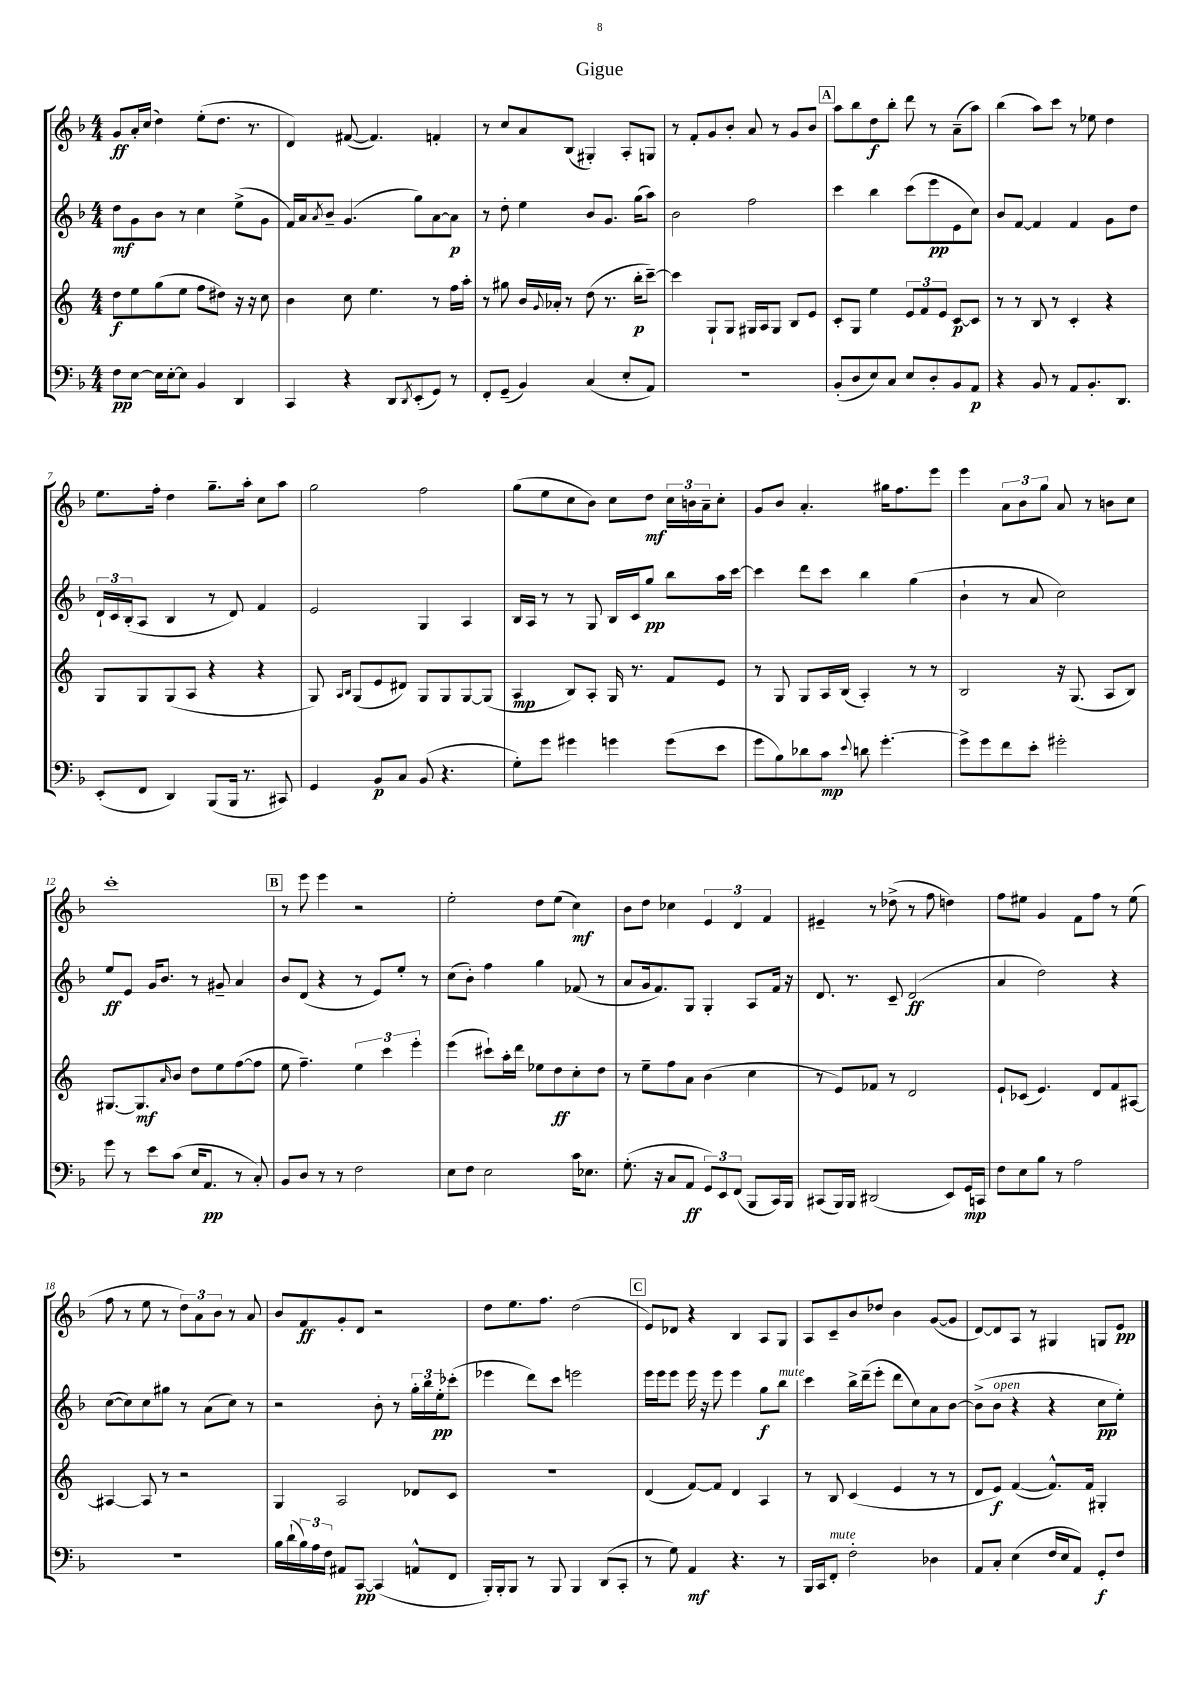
\header { title = "Gigue" }
<<
\new StaffGroup <<
\new Staff = "s0" {
    \clef treble \key f \major \numericTimeSignature \time 4/4
    g'8\ff a'16-. c''16( d''4) e''8-.( d''8. r8. |
    d'4) fis'8~( fis'4.) f'4-. |
    r8 c''8 a'8 bes8( gis4-.) a8-. g8 |
    r8 f'8-. g'8 bes'8-. a'8 r8 g'8 bes'8 |
    \mark \markup { \box "A" } a''8 bes''8 d''8\f bes''8-. d'''8 r8 a'8--( a''8) |
    bes''4( a''8) c'''8 r8 ees''8 d''4 |
    e''8. f''16-. d''4 g''8.-- a''16-. c''8 a''8 |
    g''2 f''2 |
    g''8( e''8 c''8 bes'8) c''8 d''8\mf \tuplet 3/2 { c''16 b'16 a'16-- } c''8-. |
    g'8 bes'8 a'4.-. gis''16 f''8. e'''8 |
    e'''4 \tuplet 3/2 { a'8 bes'8 g''8 } a'8 r8 b'8 c''8 |
    c'''1-. |
    \mark \markup { \box "B" } r8 e'''8 e'''4 r2 |
    e''2-. d''8 e''8( c''4\mf) |
    bes'8 d''8 ces''4 \tuplet 3/2 { e'4 d'4 f'4 } |
    eis'4-- r8 des''8->( r8 f''8 d''4) |
    f''8 eis''8 g'4 f'8 f''8 r8 eis''8( |
    f''8 r8 e''8 r8 \tuplet 3/2 { d''8) a'8 bes'8 } r8 a'8 |
    bes'8 f'8\ff g'8-. d'8 r2 |
    d''8 e''8. f''8. d''2( |
    \mark \markup { \box "C" } e'8) des'8 r4 bes4 a8 g8 |
    a8 c'8-- bes'8 des''8 bes'4 g'8~( g'8 |
    d'8~) d'8 a8 r8 gis4 g8 e'8\pp \bar "|." |
}
\new Staff = "s1" {
    \clef treble \key f \major \numericTimeSignature \time 4/4
    d''8\mf g'8 bes'8 r8 c''4 e''8->( g'8 |
    f'16) a'16 \acciaccatura { a'8 } bes'8-- g'4.( g''8) a'8~ a'8\p |
    r8 d''8-. e''4 bes'8 g'8. g''16( a''8) |
    bes'2 f''2 |
    \mark \markup { \box "A" } c'''4 bes''4 c'''8( e'''8\pp e'8 c''8) |
    bes'8 f'8~ f'4 f'4 g'8 d''8 |
    \tuplet 3/2 { d'16-! c'16 bes16-.( } a8 bes4 r8 d'8) f'4 |
    e'2 g4 a4 |
    bes16 a16 r8 r8 g8 bes16 c'16 g''8\pp bes''8 a''16 c'''16~ |
    c'''4 d'''8 c'''8 bes''4 g''4( |
    bes'4-! r8 a'8 c''2) |
    e''8\ff e'8 g'16 bes'8. r8 gis'8-- a'4 |
    \mark \markup { \box "B" } bes'8 d'8( r4 r8 e'8) e''8-. r8 |
    c''8( bes'8-.) f''4 g''4 fes'8( r8 |
    a'8 g'16 f'8.) g8 g4-. a8 f'16 r16 |
    d'8. r8. c'8-- d'2\ff( |
    a'4 d''2) r4 |
    c''8~( c''8) c''8 gis''8 r8 a'8( c''8) r8 |
    r2 bes'8-. r8 \tuplet 3/2 { g''16-. bes''16 e''16-.\pp } ces'''8-.( |
    ees'''4 d'''8) c'''8 e'''2 |
    \mark \markup { \box "C" } e'''16 e'''16 e'''8 e'''16 r16 e'''8 e'''4 g''8\f bes''8^\markup { \italic "mute" } |
    c'''4 bes''16-> d'''16--( e'''8-. d'''8 c''8) a'8 bes'8~ |
    bes'8->( bes'8^\markup { \italic "open" } r4 r4 c''8\pp e''8-.) \bar "|." |
}
\new Staff = "s2" {
    \clef treble \key c \major \numericTimeSignature \time 4/4
    d''8\f e''8 g''8( e''8 f''8 dis''8) r16 r16 c''8 |
    b'4 c''8 e''4. r8 f''16 a''16-. |
    r8 gis''8 b'16 \appoggiatura { g'8 } aes'16-. r8 d''8( r8. b''16-.\p c'''8~--) |
    c'''4 g8-! g8 gis16 a16 gis8 b8 e'8 |
    \mark \markup { \box "A" } c'8-. g8 e''4 \tuplet 3/2 { e'8 f'8 e'8 } c'8~\p c'8 |
    r8 r8 b8 r8 c'4-. r4 |
    g8 g8 g8( a8 r4 r4 |
    g8) \grace { a16 b16 } g8( e'8 dis'8) g8 g8 g8~ g8( |
    a4\mp b8) a8-. g16 r8. f'8 e'8 |
    r8 g8 g8 a16 b16( a4-.) r8 r8 |
    b2 r16 g8.( a8 b8) |
    gis8.~ gis8.\mf \grace { a'16 } b'8 d''8 e''8 f''8~( f''8 |
    \mark \markup { \box "B" } e''8 f''4.--) \tuplet 3/2 { e''4 c'''4 e'''4-. } |
    e'''4( cis'''8-!) a''16-. d'''16 ees''8 d''8\ff c''8-. d''8 |
    r8 e''8-- f''8 a'8 b'4( c''4 |
    r8 e'8) fes'8 r8 d'2 |
    e'8-! ces'8( e'4.) d'8 f'8 ais8~ |
    ais4~ ais8 r8 r2 |
    g4 a2 des'8 c'8 |
    R1 |
    \mark \markup { \box "C" } d'4( f'8~) f'8 d'4 a4 |
    r8 b8 c'4( e'4 r8 r8 |
    d'8 e'8\f) f'4~( f'8.-^) f'16 gis4-. \bar "|." |
}
\new Staff = "s3" {
    \clef bass \key f \major \numericTimeSignature \time 4/4
    f8\pp e8~ e16 e16~-. e8 bes,4 d,4 |
    c,4 r4 d,8 \acciaccatura { d,8 } e,8-.( g,8) r8 |
    f,8-. g,8--( bes,4) c4( e8-. a,8) |
    R1 |
    \mark \markup { \box "A" } bes,8-.( d8 e8) c8 e8 d8-. bes,8 a,8\p |
    r4 bes,8 r8 a,8 bes,8.-. d,8. |
    e,8-.( f,8 d,4) bes,,8( bes,,16 r8. cis,8) |
    g,4 bes,8\p c8 bes,8( r4. |
    g8-.) g'8 gis'4 g'4 g'8( e'8 |
    g'8 bes8) des'8 c'8\mp \appoggiatura { e'8 } d'8 g'4.~-. |
    g'8-> g'8 f'8 e'8-. gis'2-. |
    g'8 r8 e'8 c'8( e16 a,8.\pp r8 c8-.) |
    \mark \markup { \box "B" } bes,8 d8 r8 r8 f2 |
    e8 f8 e2 c'16 ees8. |
    g8.-.( r16 c8 a,8\ff \tuplet 3/2 { g,8) e,8 f,8( } bes,,8 c,16) bes,,16 |
    cis,8( bes,,16) bes,,16 dis,2( e,8) g,16\mp c,16 |
    f8 e8 bes8 r8 a2 |
    R1 |
    bes16 d'16-!( \tuplet 3/2 { bes16) a16 f16 } ais,8 c,8~\pp c,4( a,8-^ f,8 |
    bes,,16-.) bes,,16-. bes,,8 r8 bes,,8 bes,,4 d,8( c,8-. |
    \mark \markup { \box "C" } r8 g8) a,4\mf r4. r8 |
    bes,,16 c,16 f,8-.^\markup { \italic "mute" } f2-. des4 |
    a,8 c8-. e4( f16 e16 a,8) g,8-.\f f8 \bar "|." |
}
>>
>>
